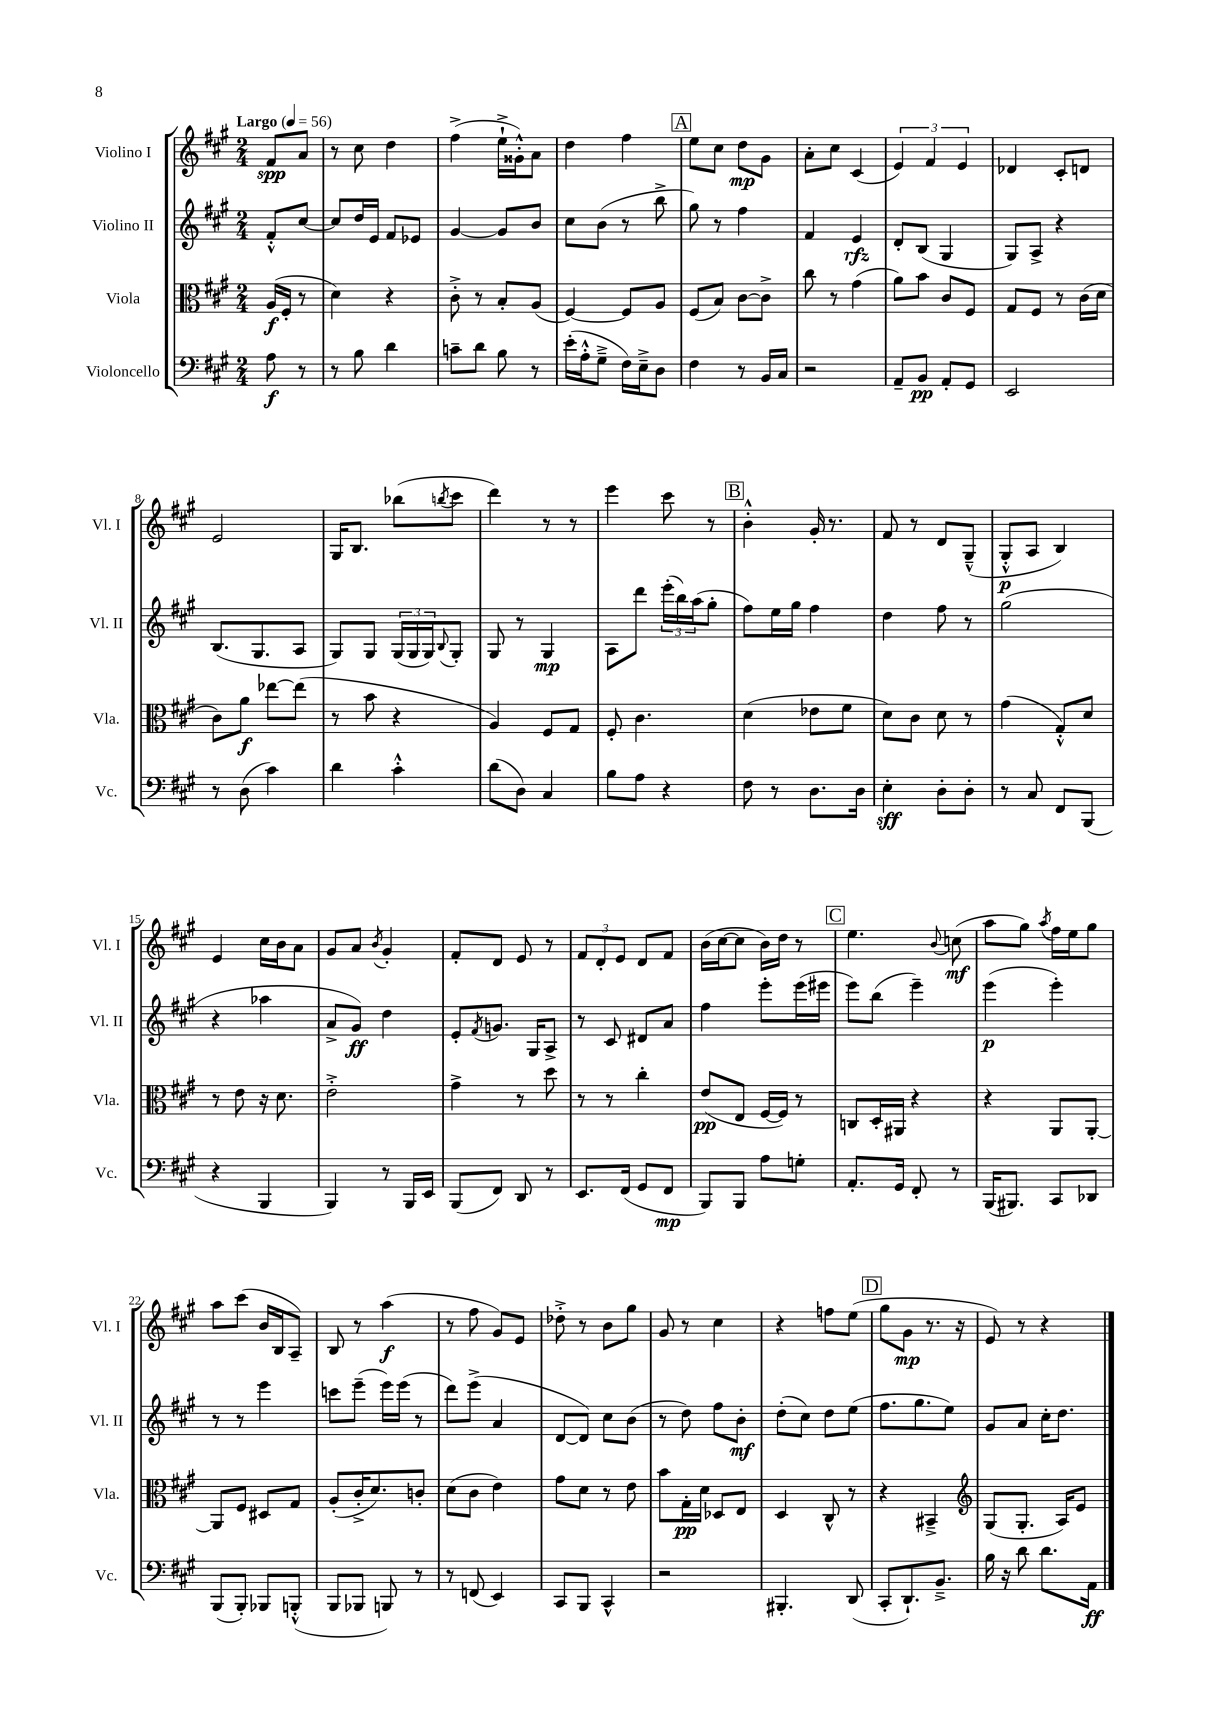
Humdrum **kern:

**kern	**kern	**kern	**kern
*staff4	*staff3	*staff2	*staff1
*clefF4	*clefC3	*clefG2	*clefG2
*k[f#c#g#]	*k[f#c#g#]	*k[f#c#g#]	*k[f#c#g#]
*M2/4	*M2/4	*M2/4	*M2/4
*MM56	*MM56	*MM56	*MM56
8A	(16A	8f#'^^	8f#
.	16F#'	.	.
8r	8r	[8cc#	8a
=	=	=	=
8r	4d)	8cc#]	8r
8B	.	16dd	8cc#
.	.	16e	.
4d	4r	8f#	4dd
.	.	8e-	.
=	=	=	=
8c~	8c#'^	[4g#	(4ff#^
8d	8r	.	.
8B	8B'	8g#]	16ee`^
.	.	.	16g##'^^)
8r	(8A	8b	8a
=	=	=	=
(16e'	[4F#)	8cc#	4dd
16A'^^	.	.	.
8G#~^	.	(8b	.
16F#)	8F#]	8r	4ff#
16E~^	.	.	.
8D	8A	8bb^	.
=	=	=	=
4F#	(8F#	8gg#)	8ee
.	8B)	8r	8cc#
8r	[8c#	4ff#	8dd
16BB	8c#^]	.	8g#
16C#	.	.	.
=	=	=	=
2r	8cc#	4f#	8a'
.	8r	.	8cc#
.	(4g#	4e	(4c#
=	=	=	=
8AA~	8a)	8d'	6e)
8BB	8b	(8B	.
.	.	.	6f#
8AA'	8c#	4G#	.
.	.	.	6e
8GG#	8F#	.	.
=	=	=	=
2EE	8G#	8G#)	4d-
.	8F#	8A^	.
.	8r	4r	8c#'
.	(16c#	.	8d
.	16d	.	.
=	=	=	=
8r	8c#)	(8.B	2e
(8D	8a	.	.
.	.	8.G#	.
4c#)	[8ee-	.	.
.	(8ee-]	8A	.
=	=	=	=
4d	8r	8G#)	16G#
.	.	.	8.B
.	8b	8G#	.
4c#'^^	4r	(24G#	(8bb-
.	.	24G#	.
.	.	24G#)	.
.	.	8qqB	8qbb
.	.	8G#'	8ccc#
=	=	=	=
(8d	4A)	8G#	4ddd)
8D)	.	8r	.
4C#	8F#	4G#	8r
.	8G#	.	8r
=	=	=	=
8B	8F#'	8A	4eee
8A	4.c#	8ddd	.
4r	.	(24eee'	8ccc#
.	.	24bb)	.
.	.	(24aa	.
.	.	8gg#'	8r
=	=	=	=
8F#	(4d	8ff#)	4b'^^
8r	.	16ee	.
.	.	16gg#	.
8.D	8e-	4ff#	16g#'
.	.	.	8.r
.	8f#	.	.
16D	.	.	.
=	=	=	=
4E'	8d)	4dd	8f#
.	8c#	.	8r
8D'	8d	8ff#	8d
8D'	8r	8r	(8G#~^^
=	=	=	=
8r	(4g#	(2gg#	8G#'^^
8C#	.	.	8A
8FF#	8G#'^^)	.	4B)
(8BBB	8d	.	.
=	=	=	=
4r	8r	4r	4e
.	8e	.	.
4BBB	16r	4aa-	16cc#
.	8.d	.	16b
.	.	.	8a
=	=	=	=
4BBB)	2e'^	8a^	8g#
.	.	8g#)	8a
.	.	.	8qb
8r	.	4dd	4g#'
16BBB	.	.	.
16EE	.	.	.
=	=	=	=
(8BBB	4g#^	8e'	8f#'
.	.	8qf#	.
8FF#)	.	8.g	8d
8DD	8r	.	8e
.	.	16G#	.
8r	8dd	8A^	8r
=	=	=	=
8.EE	8r	8r	12f#
.	.	.	12d'
.	8r	8c#	.
.	.	.	12e
(16FF#	.	.	.
8GG#	4cc#'	8d#	8d
8FF#	.	8a	8f#
=	=	=	=
8BBB)	(8e	4ff#	(16b
.	.	.	[16cc#
8BBB	8E	.	8cc#]
8A	[16F#	8eee'	16b)
.	16F#])	.	16dd
8G'	8r	(16eee	8r
.	.	16eee#	.
=	=	=	=
8.AA'	8C	8eee)	4.ee
.	16D'	(8bb	.
16GG#	16AA#	.	.
8FF#'	4r	4eee~)	.
.	.	.	8qqb
8r	.	.	(8cc
=	=	=	=
(16BBB	4r	(4eee	8aa
8.BBB#)	.	.	.
.	.	.	8gg#)
.	.	.	8qaa
8CC#	8AA	4eee')	16ff#
.	.	.	16ee
8DD-	[8AA'	.	8gg#
=	=	=	=
(8BBB	8AA]	8r	8aa
8BBB')	8F#	8r	(8ccc#
8BBB-	8D#	4eee	16b
.	.	.	16B
(8BBB'^^	8G#	.	8A~)
=	=	=	=
8BBB	(8A'	8ccc	8B
8BBB-	16c#'^	(8eee~	8r
.	8.d)	.	.
8BBB)	.	16eee)	(4aa
.	.	(16eee	.
8r	8c'	8r	.
=	=	=	=
8r	(8d	8ddd)	8r
(8FF	8c#	(8eee^	8ff#
4EE)	4e)	4a	8g#)
.	.	.	8e
=	=	=	=
8CC#	8g#	[8d	8dd-'^
8BBB	8d	8d])	8r
4CC#^^	8r	8cc#	8b
.	8e	(8b	8gg#
=	=	=	=
2r	8b	8r	8g#
.	16G#'	8dd)	8r
.	16d	.	.
.	8D-	8ff#	4cc#
.	8E	8b'	.
=	=	=	=
4.BBB#'	4D	(8dd'	4r
.	.	8cc#)	.
.	8C#^^	8dd	8ff
(8DD	8r	(8ee	(8ee
=	=	=	=
8CC#'	4r	8.ff#	8gg#
8.DD`)	.	.	8g#
.	.	8.gg#	.
.	4BB#~^	.	8.r
8.BB~^	.	.	.
.	.	8ee)	.
.	.	.	16r
=	=	=	=
*	*clefG2	*	*
16B	(8G#	8g#	8e)
16r	.	.	.
8d	8.G#'	8a	8r
8.d	.	16cc#'	4r
.	16A)	8.dd	.
.	8e	.	.
16AA	.	.	.
==	==	==	==
*-	*-	*-	*-
